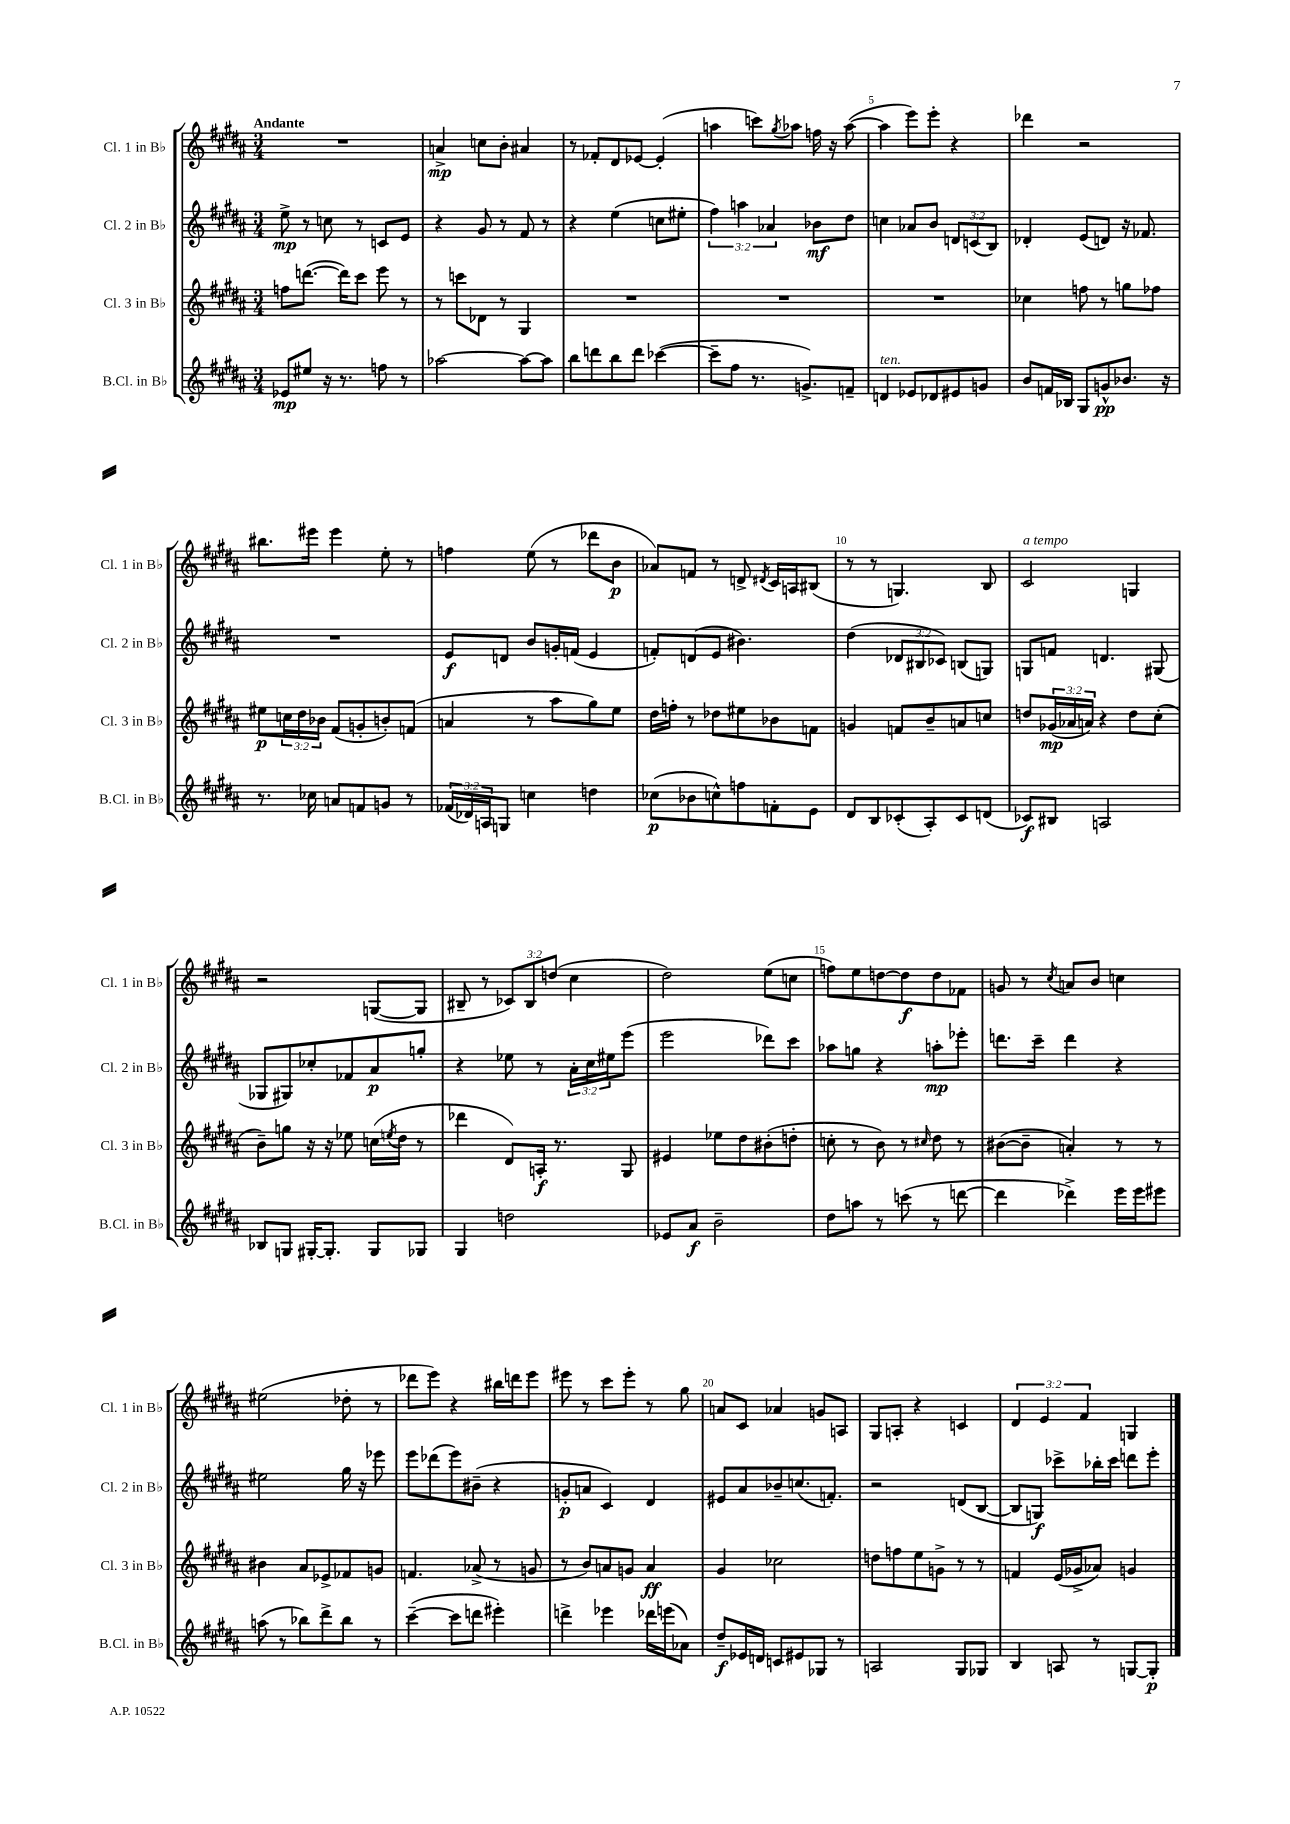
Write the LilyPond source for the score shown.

<<
\new StaffGroup <<
\new Staff = "s0" \with { instrumentName = "Cl. 1 in Bb" shortInstrumentName = "Cl. 1 in Bb" } {
    \clef treble \key b \major \numericTimeSignature \time 3/4 \override Staff.TupletNumber.text = #tuplet-number::calc-fraction-text \tempo "Andante"
    R2. |
    a'4->\mp c''8 b'8-. ais'4 |
    r8 fes'8-. dis'8 ees'8~ ees'4-.( |
    a''4 c'''8) \acciaccatura { gis''8 } aes''8 f''16 r16 aes''8~( |
    aes''4 e'''8) e'''8-. r4 |
    des'''4 r2 |
    bis''8. eis'''16 eis'''4 e''8-. r8 |
    f''4 e''8( r8 des'''8 b'8\p |
    aes'8) f'8 r8 d'8-> \acciaccatura { dis'8 } cis'16 a16 bis8( |
    r8 r8 g4.) b8 |
    cis'2^\markup { \italic "a tempo" } g4 |
    r2 g8~( g8 |
    bis8-- r8 \tuplet 3/2 { ces'8) bis8 d''8( } cis''4 |
    dis''2) e''8( c''8 |
    f''8) e''8 d''8~ d''8\f d''8 fes'8 |
    g'8 r8 \acciaccatura { cis''8 } a'8 b'8 c''4 |
    eis''2( des''8-. r8 |
    des'''8 e'''8) r4 bis''16 d'''16 e'''8 |
    eis'''8 r8 cis'''8 eis'''8-. r8 gis''8 |
    a'8 cis'8 aes'4 g'8 a8 |
    gis8 a8-. r4 c'4 |
    \tuplet 3/2 { dis'4 e'4 fis'4 } g4 \bar "|." |
}
\new Staff = "s1" \with { instrumentName = "Cl. 2 in Bb" shortInstrumentName = "Cl. 2 in Bb" } {
    \clef treble \key b \major \numericTimeSignature \time 3/4 \override Staff.TupletNumber.text = #tuplet-number::calc-fraction-text
    e''8->\mp r8 c''8 r8 c'8 e'8 |
    r4 gis'8 r8 fis'8 r8 |
    r4 e''4( c''8 eis''8-. |
    \tuplet 3/2 { fis''4) a''4 aes'4 } bes'8\mf dis''8 |
    c''4 aes'8 b'8 \tuplet 3/2 { d'8 c'8( b8) } |
    des'4-. e'8( d'8) r16 fes'8. |
    R2. |
    e'8\f d'8 b'8 g'16-. f'16( e'4 |
    f'8-.) d'8( e'8 bis'4.) |
    dis''4( \tuplet 3/2 { des'8 bis8 ces'8) } b8( g8) |
    g8 f'8 d'4. gis8( |
    ges8 gis8) ces''8-. fes'8 ais'8\p g''8-. |
    r4 ees''8 r8 \tuplet 3/2 { ais'16-. cis''16 eis''16 } e'''8( |
    e'''2 des'''8) cis'''8 |
    aes''8 g''8 r4 a''8-.\mp ees'''8-. |
    d'''8. cis'''16-- d'''4 r4 |
    eis''2 gis''16 r16 ees'''8 |
    e'''8 des'''8( e'''8) bis'8--( r4 |
    g'8-.\p a'8 cis'4) dis'4 |
    eis'8 ais'8 bes'8-- c''8.( f'8.-.) |
    r2 d'8( b8~ |
    b8 g8\f) ces'''8-> bes''16-. ces'''16 d'''8 e'''8-. \bar "|." |
}
\new Staff = "s2" \with { instrumentName = "Cl. 3 in Bb" shortInstrumentName = "Cl. 3 in Bb" } {
    \clef treble \key b \major \numericTimeSignature \time 3/4 \override Staff.TupletNumber.text = #tuplet-number::calc-fraction-text
    f''8 d'''8.~( d'''16) cis'''8 e'''8 r8 |
    r8 c'''8 des'8 r8 gis4 |
    R2. |
    R2. |
    R2. |
    ces''4 f''8 r8 g''8 fes''8 |
    eis''8\p \tuplet 3/2 { c''16 dis''16 bes'16 } fis'8( g'8-. b'8-.) f'8( |
    a'4 r8 ais''8 gis''8) e''8 |
    dis''16 f''16-. r8 des''8 eis''8 bes'8 f'8 |
    g'4 f'8 b'8-- a'8 c''8 |
    d''8 \tuplet 3/2 { ges'16\mp( aes'16 a'16) } r4 d''8 cis''8-.( |
    b'8--) g''8 r16 r16 ees''8 c''16( \acciaccatura { e''8 } dis''16 r8 |
    des'''4 dis'8) a16-.\f r8. gis8 |
    eis'4 ees''8 dis''8 bis'8-.( d''8-. |
    c''8-. r8 b'8) r8 \grace { cis''16 } dis''8 r8 |
    bis'8~( bis'8-- a'4-.) r8 r8 |
    bis'4 ais'8 ees'8-> fes'8 g'8 |
    f'4. aes'8->( r8 g'8 |
    r8 b'8) a'8 g'8 a'4\ff |
    gis'4 ces''2 |
    d''8 f''8 e''8 g'8-> r8 r8 |
    f'4 e'16( ges'16-> aes'8) g'4 \bar "|." |
}
\new Staff = "s3" \with { instrumentName = "B.Cl. in Bb" shortInstrumentName = "B.Cl. in Bb" } {
    \clef treble \key b \major \numericTimeSignature \time 3/4 \override Staff.TupletNumber.text = #tuplet-number::calc-fraction-text
    ees'8\mp eis''8 r16 r8. f''8 r8 |
    aes''2~ aes''8~ aes''8 |
    b''8 d'''8 b''8 d'''8 ces'''4~( |
    ces'''8-- fis''8 r8. g'8.->) f'8-- |
    d'4^\markup { \italic "ten." } ees'8 des'8 eis'8 g'8 |
    b'8 f'16 bes16 gis8 g'8-^\pp bes'8. r16 |
    r8. ces''16 a'8 f'8 g'8 r8 |
    \tuplet 3/2 { fes'16( des'16) a16 } g8 c''4 d''4 |
    ces''8\p( bes'8 c''8-^) f''8 f'8-. e'8 |
    dis'8 b8 ces'8-.( ais8-.) ces'8 d'8( |
    ces'8\f) bis8 a2 |
    bes8 g8 gis16~-. gis8.-. gis8 ges8 |
    gis4 d''2 |
    ees'8 ais'8\f b'2-- |
    dis''8 a''8 r8 c'''8( r8 d'''8~ |
    d'''4 des'''4->) e'''16 e'''16 eis'''8 |
    a''8( r8 bes''8) dis'''8-> bes''8 r8 |
    cis'''4~--( cis'''8 d'''8 eis'''4-.) |
    d'''4-> ees'''4 des'''16 e'''16( aes'8) |
    dis''8--\f ees'16 d'16 c'8 eis'8 ges8 r8 |
    a2 gis8 ges8 |
    b4 a8 r8 g8~ g8-.\p \bar "|." |
}
>>
>>
\layout { \context { \Score \override BarNumber.break-visibility = ##(#f #t #t) barNumberVisibility = #(every-nth-bar-number-visible 5) } }
